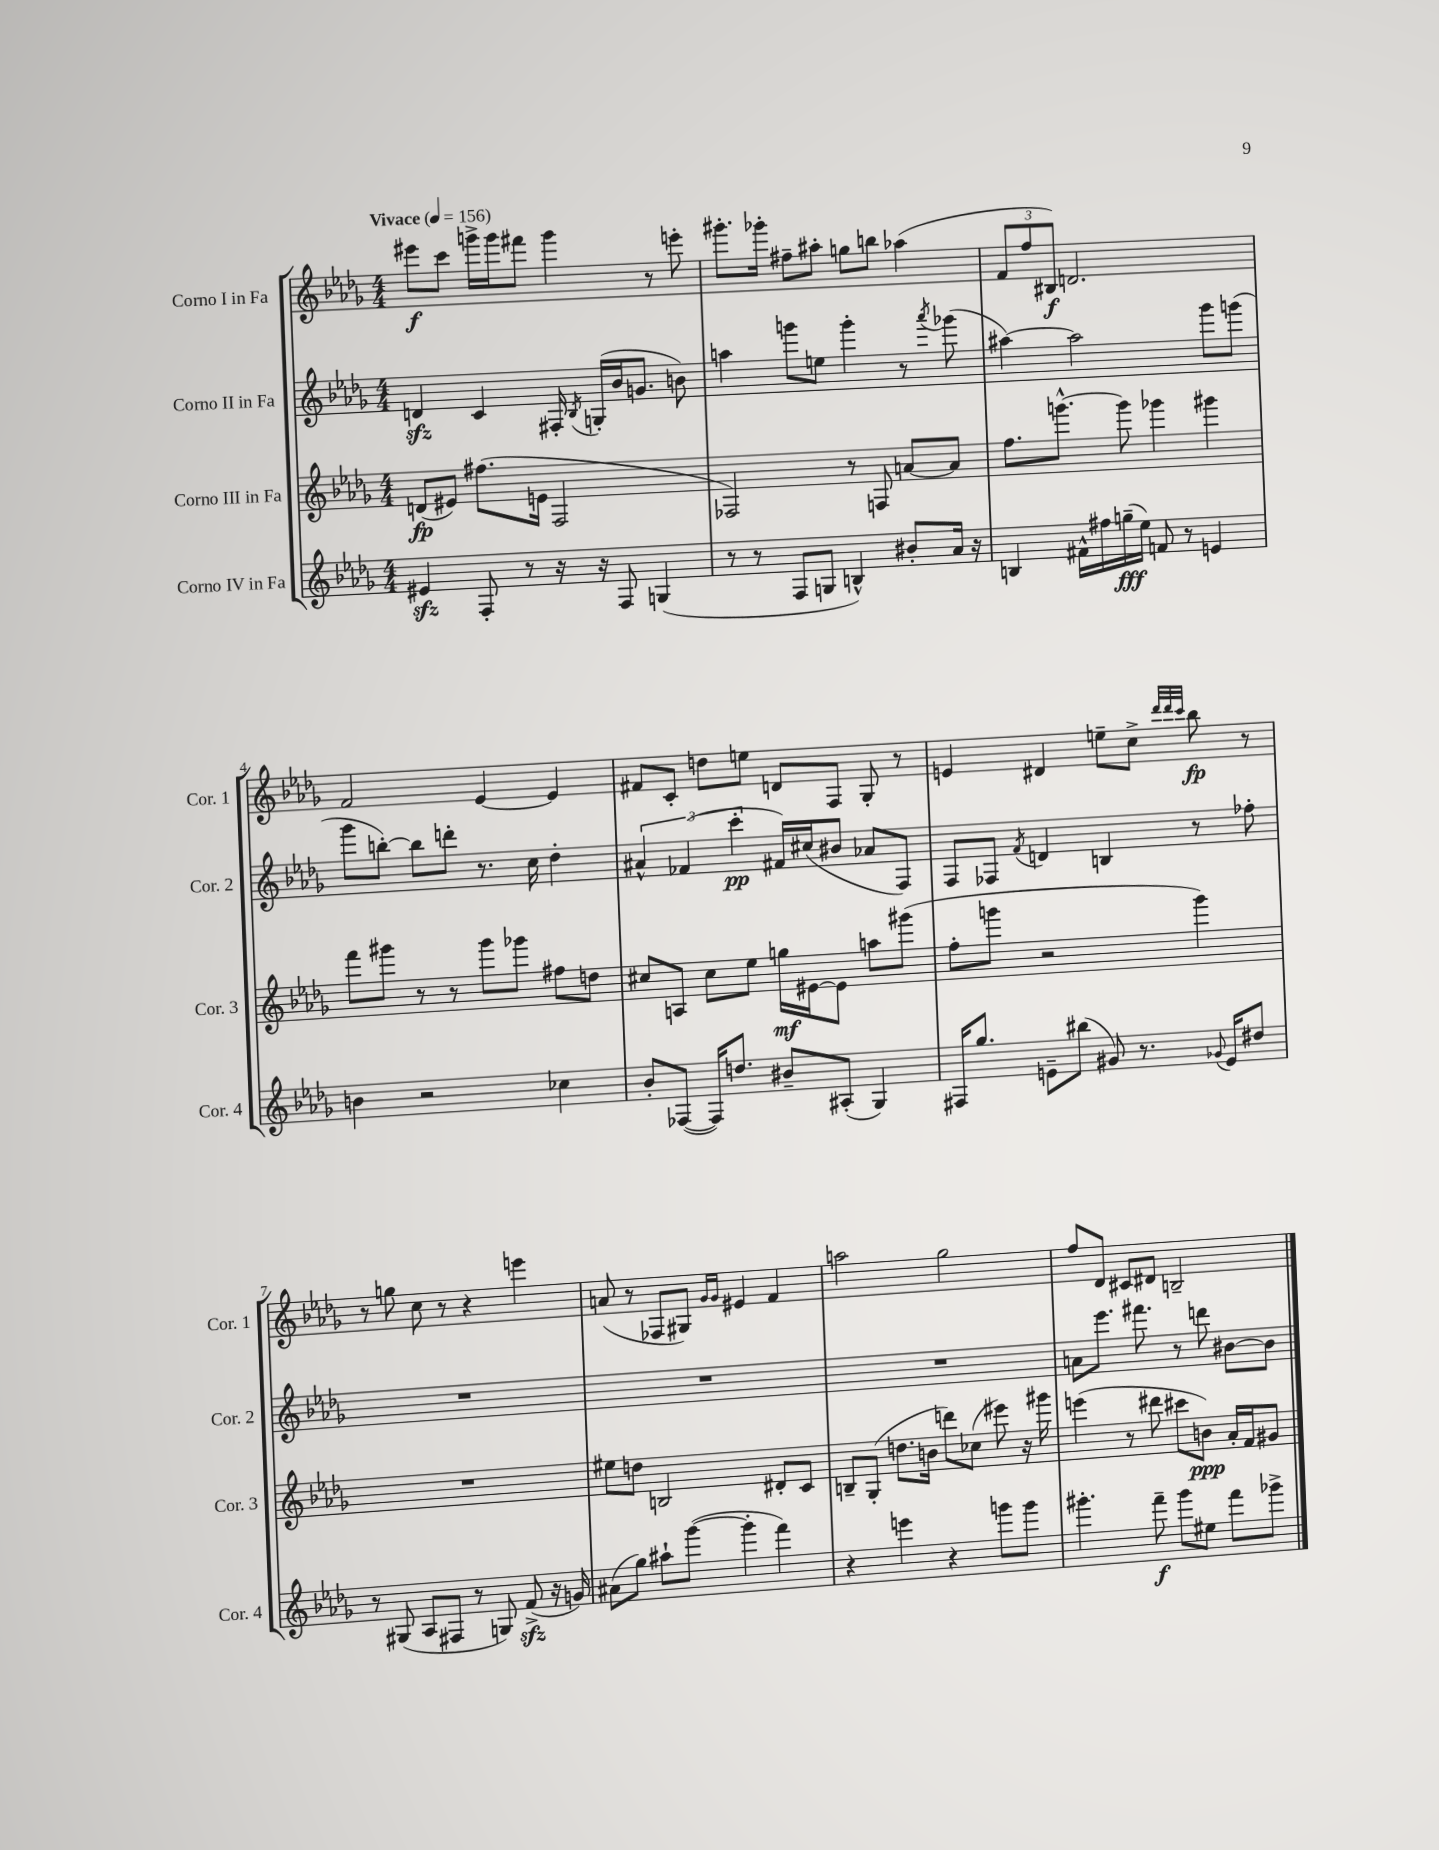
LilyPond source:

<<
\new StaffGroup <<
\new Staff = "s0" \with { instrumentName = "Corno I in Fa" shortInstrumentName = "Cor. 1" } {
    \clef treble \key des \major \numericTimeSignature \time 4/4 \tempo "Vivace" 4 = 156
    \autoBeamOff eis'''8[\f c'''8] g'''16[-> g'''16 fis'''8] g'''4 r8 e'''8-. |
    gis'''8.[-. ges'''16]-. fis''8[-- ais''8]-. g''8[ b''8] aes''4( |
    \tuplet 3/2 { f'8[ f''8 bis8]\f) } d'2. |
    f'2 ees'4~ ees'4 |
    fis'8[ c'8]-. d''8[ e''8] d'8[ f8] ges8-. r8 |
    e'4 dis'4 e''8[-- c''8]-> \grace { des'''32[ des'''32 c'''32] } bes''8\fp r8 |
    r8 g''8 c''8 r8 r4 e'''4 |
    a'8( r8 fes8[ gis8]) \grace { ges'16[ ges'16] } eis'4 f'4 |
    a''2 ges''2 |
    f''8[ des'8] cis'8[ dis'8] b2-- \bar "|." |
}
\new Staff = "s1" \with { instrumentName = "Corno II in Fa" shortInstrumentName = "Cor. 2" } {
    \clef treble \key des \major \numericTimeSignature \time 4/4
    \autoBeamOff d'4\sfz c'4 fis16-. \acciaccatura { bes8 } g16[-.( bes'16 g'8.] b'8) |
    a''4 g'''8[ e''8] g'''4-. r8 \acciaccatura { aes'''8 } ges'''8( |
    ais''4~) ais''2 ges'''8[ g'''8]( |
    ges'''8[ b''8]~-.) b''8[ d'''8]-. r8. c''16 des''4-. |
    \tuplet 3/2 { ais'4-^ fes'4( c'''4-.\pp } fis'16[) cis''16( bis'8] aes'8[ f8]) |
    f8[ fes8] \acciaccatura { f'8 } d'4 b4 r8 fes''8-. |
    R1 |
    R1 |
    R1 |
    a'8[ ees'''8.] fis'''8. r8 d'''8 bis'8[~ bis'8] \bar "|." |
}
\new Staff = "s2" \with { instrumentName = "Corno III in Fa" shortInstrumentName = "Cor. 3" } {
    \clef treble \key des \major \numericTimeSignature \time 4/4
    \autoBeamOff d'8[\fp( eis'8]) fis''8.[( e'16] f2 |
    fes2) r8 f8 a'8[~ a'8] |
    f''8.[ g'''8.]~-^ g'''8 ges'''4 gis'''4 |
    f'''8[ gis'''8] r8 r8 gis'''8[ ges'''8] fis''8[ d''8] |
    cis''8[ a8] cis''8[ ees''8] g''16[\mf eis'16~ eis'8] a''8[ gis'''8]( |
    f''8[-. g'''8] r2 g'''4) |
    R1 |
    eis''8[ d''8] b2 dis'8[-. c'8] |
    b8[-- ges8]-.( d''8.[ b'16] d'''8[) ces''8]( eis'''8) r16 gis'''16 |
    e'''4( r8 dis'''8 cis'''8[ b'8]\ppp) aes'16[-. f'16 gis'8] \bar "|." |
}
\new Staff = "s3" \with { instrumentName = "Corno IV in Fa" shortInstrumentName = "Cor. 4" } {
    \clef treble \key des \major \numericTimeSignature \time 4/4
    \autoBeamOff eis'4\sfz f8-. r8 r16 r16 f8 g4( |
    r8 r8 f8[ g8] b4-^) bis'8[-. aes'16] r16 |
    b4 fis'16[-^ fis''16 g''16--\fff( ees''16]) f'8 r8 e'4 |
    b'4 r2 ces''4 |
    bes'8[-. fes8]~( fes16[) d''8.] bis'8[-- ais8]-.( ges4) |
    fis16[ ges''8.] e'8[-- bis''8]( gis'8) r8. \appoggiatura { ges'8 } e'16[ dis''8] |
    r8 gis8( aes8[ fis8] r8 g8) f'8->\sfz( r16 g'16) |
    ais'8[( ges''8]) ais''8[-! ges'''8]~( ges'''4-. f'''4) |
    r4 e'''4 r4 g'''8[ g'''8] |
    gis'''4.-. f'''8--\f gis'''8[ eis''8] f'''8[ ges'''8]-> \bar "|." |
}
>>
>>
